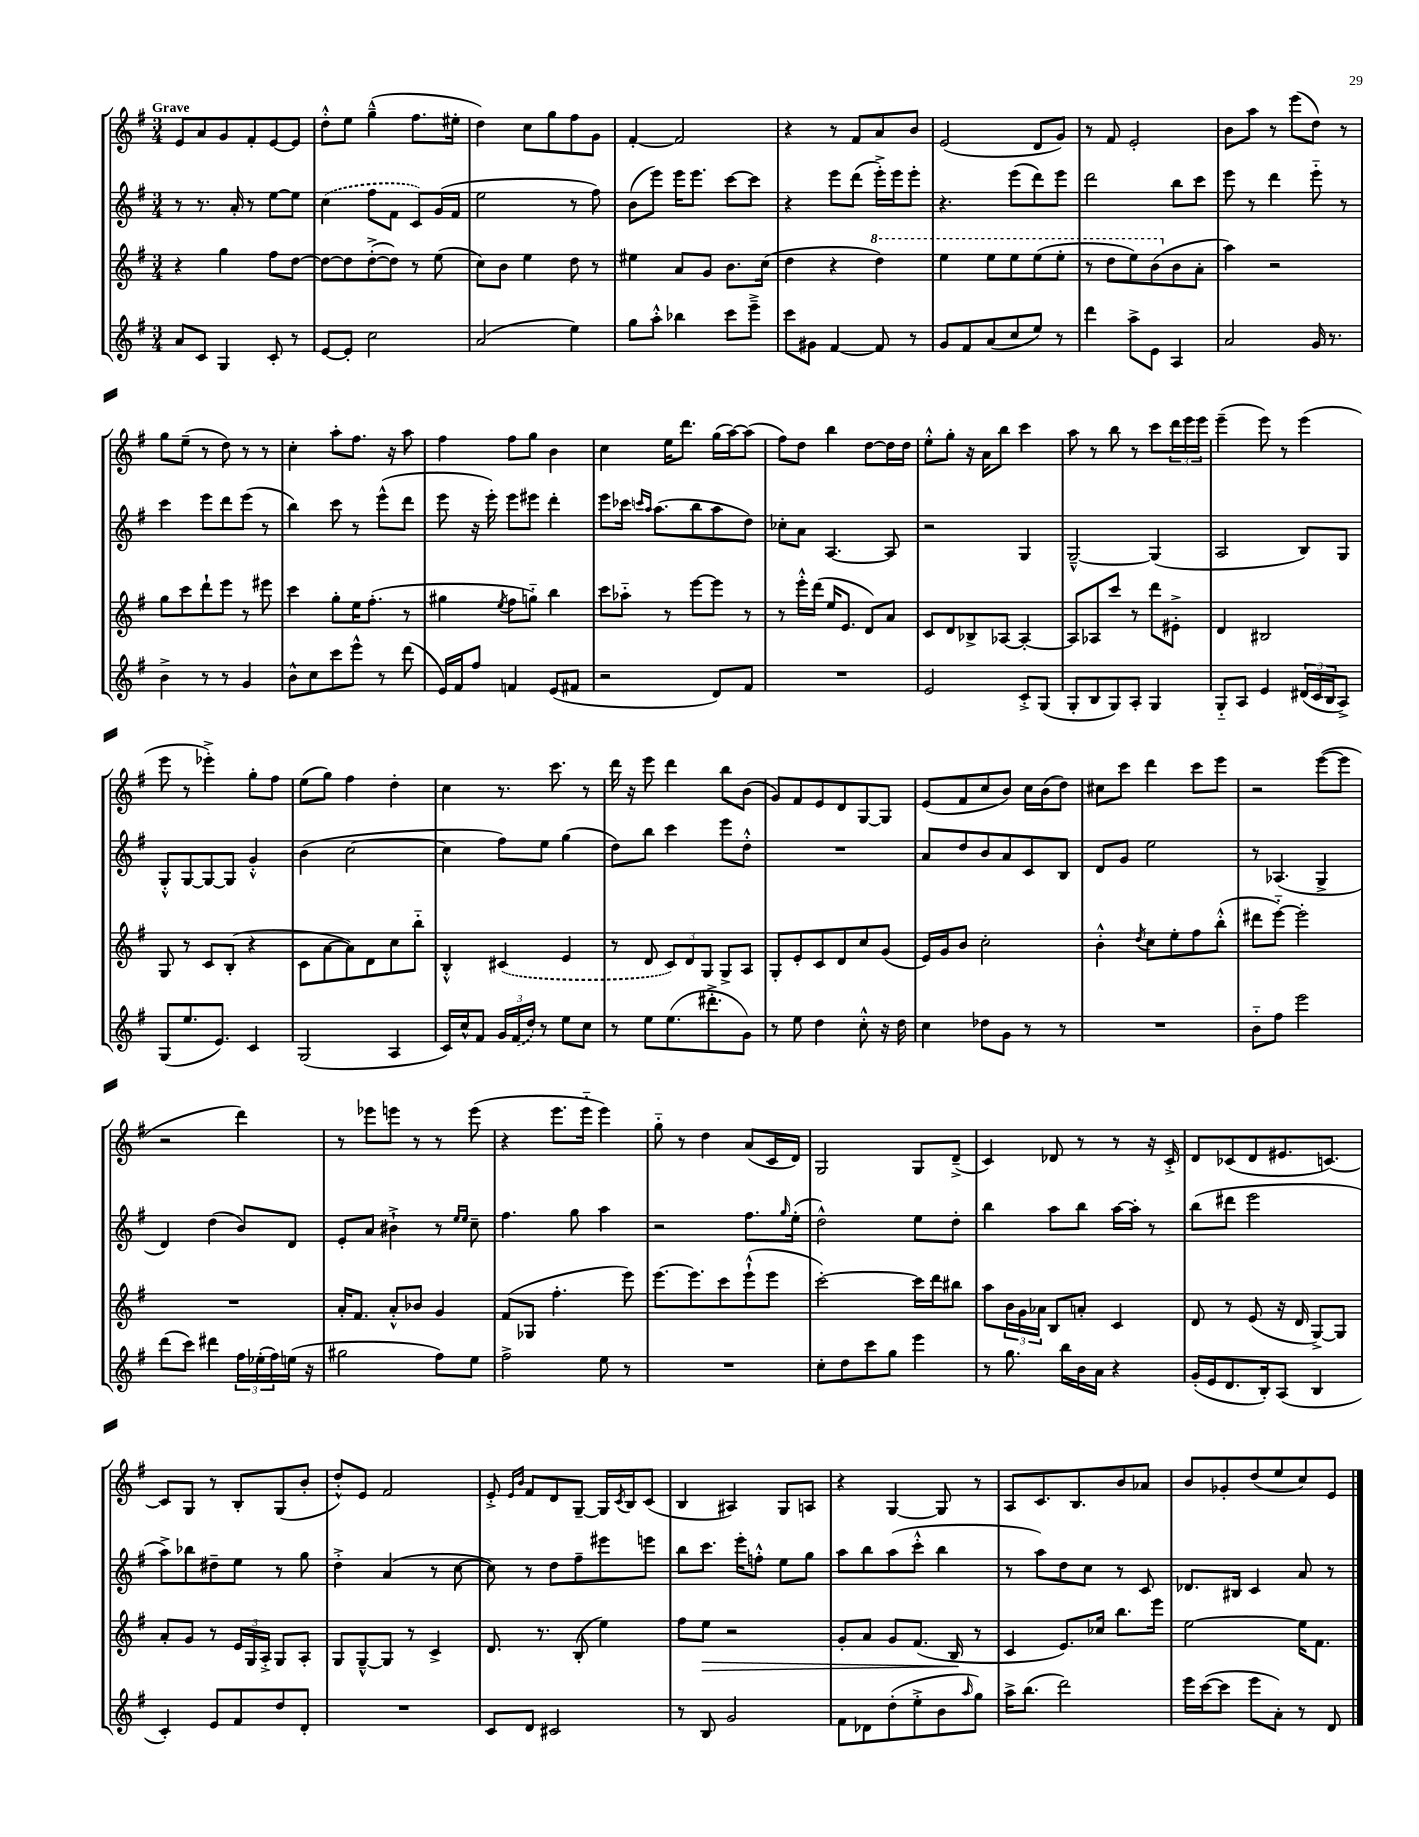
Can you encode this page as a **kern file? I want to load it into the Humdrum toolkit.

**kern	**kern	**kern	**kern
*staff4	*staff3	*staff2	*staff1
*clefG2	*clefG2	*clefG2	*clefG2
*k[f#]	*k[f#]	*k[f#]	*k[f#]
*M3/4	*M3/4	*M3/4	*M3/4
8a	4r	8r	8e
8c	.	8.r	8a
4G	4gg	.	8g
.	.	16a'	.
.	.	8r	8f#'
8c'	8ff#	[8ee	[8e
8r	[8dd	8ee]	8e]
=	=	=	=
[8e	8dd_	(4cc	8dd'^^
8e']	8dd]	.	8ee
2cc	([8dd'^	8ff#	(4gg~^^
.	8dd])	8f#	.
.	8r	8c)	8.ff#
.	(8ee	(16g	.
.	.	16f#	16ee#'
=	=	=	=
(2a	8cc)	2ee	4dd)
.	8b	.	.
.	4ee	.	8cc
.	.	.	8gg
4ee)	8dd	8r	8ff#
.	8r	8ff#)	8g
=	=	=	=
8gg	4ee#	(8b	[4f#'
8aa'^^	.	8eee)	.
4bb-	8a	16eee	2f#]
.	.	8.eee	.
.	8g	.	.
8ccc	8.b	[8ccc	.
8eee~^	.	8ccc]	.
.	(16cc	.	.
=	=	=	=
8ccc	4dd	4r	4r
8g#	.	.	.
[4f#	4r	8eee	8r
.	.	(8ddd	8f#
8f#]	4ddd)	16eee'^)	8a
.	.	16eee	.
8r	.	8eee'	8b
=	=	=	=
8g	4eee	4.r	(2e
8f#	.	.	.
(8a	8eee	.	.
8cc	8eee	(8eee	.
8ee)	(8eee	8ddd)	8d
8r	8eee'	8eee	8g)
=	=	=	=
4ddd	8r	2ddd	8r
.	8ddd	.	8f#
8aa^	8eee)	.	2e'
8e	(8bb	.	.
4A	8b	8bb	.
.	8a'	8ccc	.
=	=	=	=
2a	4aa)	8eee	8b
.	.	8r	8aa
.	2r	4ddd	8r
.	.	.	(8eee
16g	.	8eee'~	8dd)
8.r	.	.	.
.	.	8r	8r
=	=	=	=
4b^	8gg	4ccc	8gg
.	8ccc	.	(8ee~
8r	8ddd`	8eee	8r
8r	8eee	8ddd	8dd)
4g	8r	(8eee	8r
.	8eee#	8r	8r
=	=	=	=
8b^^	4ccc	4bb)	4cc'
8cc	.	.	.
8ccc	8gg'	8ccc	8aa'
8eee^^	16ee	8r	8.ff#
.	(8.ff#'	.	.
8r	.	(8eee^^	.
.	.	.	16r
(8ddd	8r	8ddd	8aa
=	=	=	=
16e)	4gg#	8eee	4ff#
16f#	.	.	.
8ff#	.	16r	.
.	.	16eee')	.
.	8qee	.	.
4f	8ff#	8eee	8ff#
.	8gg'~)	8eee#	8gg
(8e	4bb	4ddd'	4b
8f#	.	.	.
=	=	=	=
2r	8ccc	8eee	4cc
.	8aa-'~	16ccc-	.
.	.	16qqccc	.
.	.	16qqaa	.
.	.	(8.aa	.
.	8r	.	16ee
.	.	.	8.ddd
.	[8eee	8bb	.
8d)	8eee]	8aa	(16gg
.	.	.	[16aa)
8f#	8r	8dd)	(8aa]
=	=	=	=
2.r	8r	8cc-'	8ff#)
.	16eee'^^	8a	8dd
.	(16ddd	.	.
.	16ee	[4.A	4bb
.	8.e	.	.
.	8d)	.	[8dd
.	8a	8A]	16dd]
.	.	.	16dd
=	=	=	=
2e	8c	2r	8ee'^^
.	8d	.	8gg'
.	8B-^	.	16r
.	.	.	16a
.	[8A-	.	8bb
8c'^	4A-'_	4G	4ccc
(8G	.	.	.
=	=	=	=
8G'	8A-]	[2G~^^	8aa
8B	8A-	.	8r
8G)	8ccc	.	8bb
8A'	8r	.	8r
4G	8ddd	(4G]	8ccc
.	8e#'^	.	24ddd
.	.	.	24eee
.	.	.	24eee
=	=	=	=
8G'~	4d	2A	(4eee~
8A	.	.	.
4e	2B#	.	8eee)
.	.	.	8r
(24d#	.	8B)	(4eee
24c	.	.	.
24B	.	.	.
8A^)	.	8G	.
=	=	=	=
(8G	8G	8G'^^	8eee
8.ee	8r	[8G	8r
.	8c	8G_	4eee-'^)
8.e)	.	.	.
.	(8B'	8G]	.
4c	4r	4g'^^	8gg'
.	.	.	8ff#
=	=	=	=
(2G	8c	(4b	(8ee
.	[8a	.	8gg)
.	8a])	[2cc	4ff#
.	8d	.	.
4A	8cc	.	4dd'
.	8bb'~	.	.
=	=	=	=
16c)	4B'^^	4cc]	4cc
16cc^^	.	.	.
8f#	.	.	.
24g	(4c#	8ff#)	8.r
(24f#	.	.	.
24dd)	.	.	.
8r	.	8ee	.
.	.	.	8.ccc
8ee	4e	(4gg	.
8cc	.	.	8r
=	=	=	=
8r	8r	8dd)	16ddd
.	.	.	16r
8ee	8d	8bb	8eee
(8.ee	12c)	4ccc	4ddd
.	12d	.	.
.	12G	.	.
8.ddd#'^	.	.	.
.	8G^	8eee	8bb
8g)	8A	8dd'^^	(8b
=	=	=	=
8r	8G'	2.r	8g)
8ee	8e'	.	8f#
4dd	8c	.	8e
.	8d	.	8d
8cc'^^	8cc	.	[8G
16r	(8g	.	8G]
16dd	.	.	.
=	=	=	=
4cc	16e)	8a	(8e
.	16g	.	.
.	8b	8dd	8f#
8dd-	2cc'	8b	8cc
8g	.	8a	8b)
8r	.	8c	16cc
.	.	.	(16b
8r	.	8B	8dd)
=	=	=	=
2.r	4b'^^	8d	8cc#
.	.	8g	8ccc
.	8qdd	.	.
.	8cc	2ee	4ddd
.	8ee'	.	.
.	8ff#	.	8ccc
.	(8bb'^^	.	8eee
=	=	=	=
8b'~	8ddd#	8r	2r
8ff#	[8eee'~)	(4.A-	.
2eee	2eee']	.	.
.	.	4G^	([8eee
.	.	.	8eee]
=	=	=	=
(8ddd	2.r	4d)	2r
8ccc)	.	.	.
4ddd#	.	(4dd	.
24ff#	.	8b)	4ddd)
(24ee-'	.	.	.
24ff#)	.	.	.
(16ee	.	8d	.
16r	.	.	.
=	=	=	=
2gg#	16a'	8e'	8r
.	8.f#	.	.
.	.	8a	8eee-
.	8a'^^	4b#`^	8eee
.	8b-	.	8r
8ff#)	4g	8r	8r
.	.	16qqee	.
.	.	16qqee	.
8ee	.	8cc~	(8eee
=	=	=	=
2ff#^	(8f#	4.ff#	4r
.	8G-	.	.
.	4.ff#'	.	8.eee
.	.	8gg	.
.	.	.	16eee'~
8ee	.	4aa	4eee)
8r	8eee)	.	.
=	=	=	=
2.r	[8.eee	2r	8gg'~
.	.	.	8r
.	8.eee]	.	.
.	.	.	4dd
.	8ccc	.	.
.	(8eee`^^	8.ff#	(8a
.	8eee	.	16c
.	.	16qqgg	.
.	.	(16ee'	16d)
=	=	=	=
8cc'	[2ccc')	2dd^^)	2G
8dd	.	.	.
8ccc	.	.	.
8gg	.	.	.
4eee	16ccc]	8ee	8G
.	16ddd	.	.
.	8bb#	8dd'	(8d~^
=	=	=	=
8r	8aa	4bb	4c)
8.gg	24b	.	.
.	24g	.	.
.	24a-	.	.
.	8B	8aa	8d-
16bb	.	.	.
16b	8a'	8bb	8r
16a	.	.	.
4r	4c	[16aa	8r
.	.	16aa']	.
.	.	8r	16r
.	.	.	16c'^
=	=	=	=
(16g'	8d	(8bb	8d
16e	.	.	.
8.d	8r	8ddd#	(8c-
.	(8e	2eee	8d
16B')	.	.	.
(8A	16r	.	8.e#
.	16d	.	.
4B	[8G^)	.	.
.	.	.	[8.c)
.	8G]	.	.
=	=	=	=
4c')	8a'	8aa^)	8c]
.	8g	8bb-	8G
8e	8r	8dd#~	8r
8f#	24e	8ee	8B'
.	24G	.	.
.	24A'^	.	.
8dd	8G	8r	(8G
8d'	8A'	8gg	8b'
=	=	=	=
2.r	8G	4dd'^	8dd'^^)
.	[8G~^^	.	8e
.	8G]	(4a	2f#
.	8r	.	.
.	4c^	8r	.
.	.	[8cc	.
=	=	=	=
8c	8.d	8cc])	8e'^
.	.	.	16qqe
.	.	.	16qqb
8d	.	8r	8f#
.	8.r	.	.
2c#	.	8dd	8d
.	(8B'	8ff#~	[8G~
.	4ee)	8eee#	16G]
.	.	.	8qc
.	.	.	16B
.	.	8eee	(8c
=	=	=	=
8r	8ff#	8bb	4B
8B	8ee	8.ccc	.
2g	2r	.	4A#)
.	.	16eee'	.
.	.	8ff'^^	.
.	.	8ee	8G
.	.	8gg	8A
=	=	=	=
8f#	8g'	8aa	4r
8d-	8a	8bb	.
(8dd'	8g	(8aa	[4G
8ee'^	(8.f#	8ccc'^^	.
8b	.	4bb	8G]
.	16B	.	.
16qqaa	.	.	.
8gg)	8r	.	8r
=	=	=	=
16aa^	4c	8r	8A
(8.bb	.	.	.
.	.	8aa)	8.c
2ddd)	8.e)	8dd	.
.	.	.	8.B
.	.	8cc	.
.	16cc-	.	.
.	8.bb	8r	8b
.	.	8c	8a-
.	16eee	.	.
=	=	=	=
16eee	[2ee	8.d-	8b
([16ccc	.	.	.
8ccc]	.	.	8g-'
.	.	16B#	.
8eee	.	4c	(8dd
8a')	.	.	8ee
8r	16ee]	8a	8cc)
.	8.f#	.	.
8d	.	8r	8e
==	==	==	==
*-	*-	*-	*-
